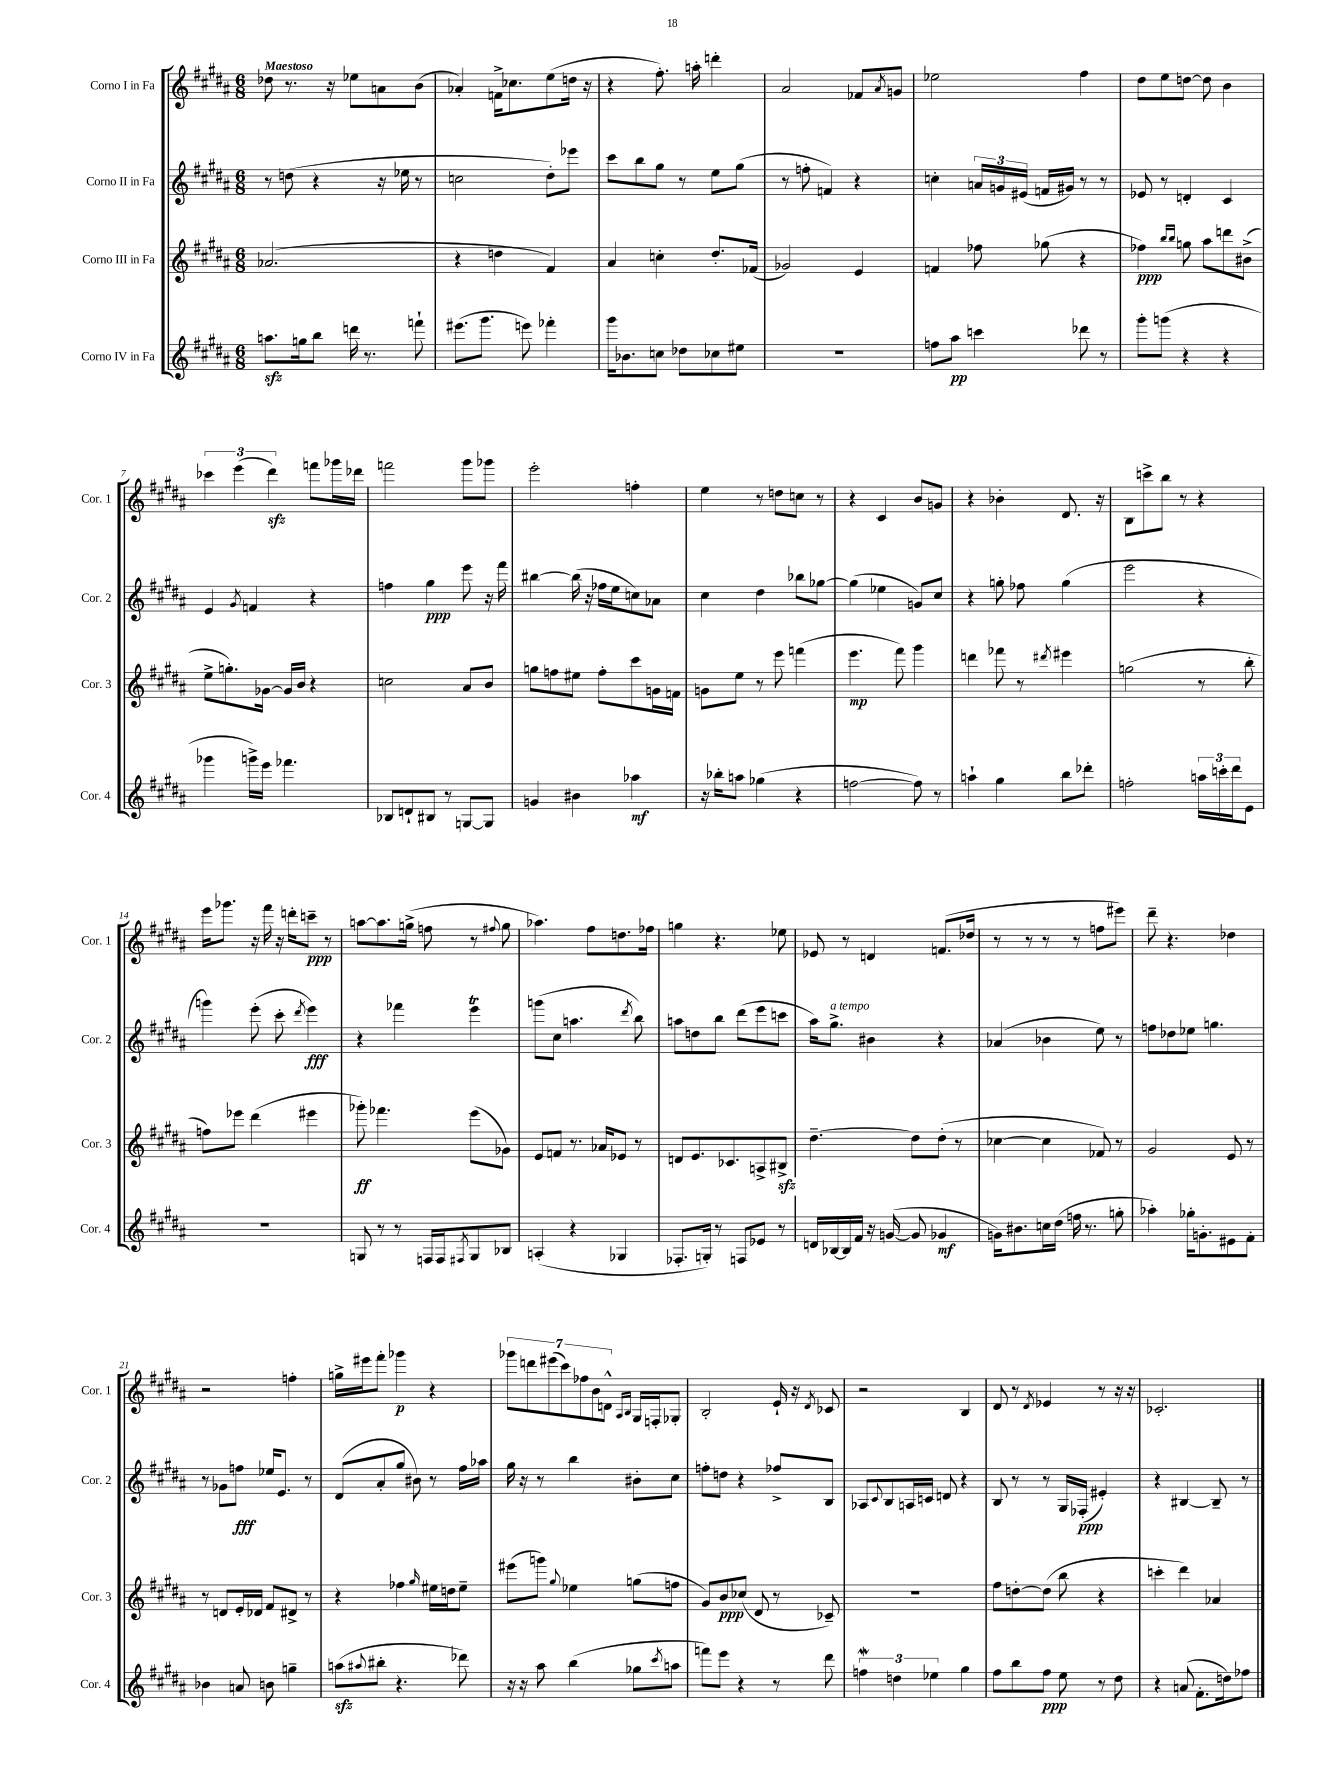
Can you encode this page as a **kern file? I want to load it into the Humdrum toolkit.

**kern	**dynam	**kern	**dynam	**kern	**dynam	**kern	**dynam
*part4	*part4	*part3	*part3	*part2	*part2	*part1	*part1
*staff4	*staff4	*staff3	*staff3	*staff2	*staff2	*staff1	*staff1
*I"Corno IV in Fa	*	*I"Corno III in Fa	*	*I"Corno II in Fa	*	*I"Corno I in Fa	*
*I'Cor. 4	*	*I'Cor. 3	*	*I'Cor. 2	*	*I'Cor. 1	*
*clefG2	*	*clefG2	*	*clefG2	*	*clefG2	*
*k[f#c#g#d#a#]	*	*k[f#c#g#d#a#]	*	*k[f#c#g#d#a#]	*	*k[f#c#g#d#a#]	*
*M6/8	*	*M6/8	*	*M6/8	*	*M6/8	*
=1	=1	=1	=1	=1	=1	=1	=1
!	!	!	!	!	!	!LO:TX:a:B:t=Maestoso	!
8.aanzz\L	.	(2.a-X/	.	8r	.	8dd-X\	.
.	.	.	.	(8ddn\	.	8.r	.
16ggn\k	.	.	.	.	.	.	.
8bb\J	.	.	.	4r	.	.	.
.	.	.	.	.	.	16r	.
16dddn\	.	.	.	.	.	8ee-X\L	.
8.r	.	.	.	.	.	.	.
.	.	.	.	16r	.	8an\	.
.	.	.	.	16ee-X\	.	.	.
8fffn`\	.	.	.	8r	.	(8b\J	.
=2	=2	=2	=2	=2	=2	=2	=2
(8.eee#X\L	.	4r	.	2ccn\	.	4a-X'/)	.
8.ggg#\J	.	.	.	.	.	.	.
.	.	4ddn\	.	.	.	16fn^\KL	.
.	.	.	.	.	.	8.cc-X\	.
8eeen\)	.	.	.	.	.	.	.
4fff-X'\	.	4f#/)	.	8dd#'\L)	.	(8ee\	.
.	.	.	.	8eee-X\J	.	16ddn\Jk	.
.	.	.	.	.	.	16r	.
=3	=3	=3	=3	=3	=3	=3	=3
16ggg#\KL	.	4a#/	.	8ccc#\L	.	4r	.
8.b-X\	.	.	.	.	.	.	.
.	.	.	.	8bb\	.	.	.
8ccn\J	.	4ccn'\	.	8gg#\J	.	8.ff#'\)	.
8dd-X\L	.	.	.	8r	.	.	.
.	.	.	.	.	.	16aan'\	.
8cc-X\	.	8.dd#'/L	.	8ee\L	.	4dddn'\	.
8ee#X\J	.	.	.	(8gg#\J	.	.	.
.	.	(16f-X/Jk	.	.	.	.	.
=4	=4	=4	=4	=4	=4	=4	=4
2.r	.	2g-X/)	.	8r	.	2a#/	.
.	.	.	.	8ffn'\	.	.	.
.	.	.	.	4fn/)	.	.	.
.	.	4e/	.	4r	.	8f-X/L	.
.	.	.	.	.	.	8qa#/	.
.	.	.	.	.	.	8gn/J	.
=5	=5	=5	=5	=5	=5	=5	=5
8ffn\L	.	4fn/	.	4ccn'\	.	2ee-X\	.
8aa#\J	pp	.	.	.	.	.	.
4cccn\	.	8ff-X\	.	24an/LL	.	.	.
.	.	.	.	24gn/	.	.	.
.	.	.	.	(24e#X/JJ	.	.	.
.	.	(8gg-X\	.	16fn/LL	.	.	.
.	.	.	.	16g#X/JJ)	.	.	.
8ddd-X\	.	4r	.	8r	.	4ff#\	.
8r	.	.	.	8r	.	.	.
=6	=6	=6	=6	=6	=6	=6	=6
8ggg#'\L	.	4ff-X\)	ppp	8e-X/	.	8dd#\L	.
(8gggn\J	.	.	.	8r	.	8ee\	.
.	.	16qqbb/LL	.	.	.	.	.
.	.	16qqbb/JJ	.	.	.	.	.
4r	.	8ggn\	.	4dn'/	.	[8ddn\J	.
.	.	8aa#\L	.	.	.	8dd\]	.
4r	.	8dddn\	.	4c#/	.	4b\	.
.	.	(8b#X^\J	.	.	.	.	.
!!LO:LB:g=z
=7	=7	=7	=7	=7	=7	=7	=7
4ggg-X\	.	8ee^\L	.	4e/	.	6ccc-X\	.
.	.	8.ggn'\)	.	.	.	.	.
.	.	.	.	.	.	(6eee\	.
.	.	.	.	8qg#/	.	.	.
16gggn^\LL)	.	.	.	4fn/	.	.	.
16eee\JJ	.	[16g-X\Jk	.	.	.	.	.
.	.	.	.	.	.	6ddd#zz\)	.
4.fff-X\	.	16g-/LL]	.	.	.	.	.
.	.	16b/JJ	.	.	.	.	.
.	.	4r	.	4r	.	8fffn\L	.
.	.	.	.	.	.	16ggg-X\L	.
.	.	.	.	.	.	16ddd-X\JJ	.
=8	=8	=8	=8	=8	=8	=8	=8
8B-X/L	.	2ccn\	.	4ffn\	.	2fffn\	.
8dn`/	.	.	.	.	.	.	.
8B#X/J	.	.	.	4gg#\	ppp	.	.
8r	.	.	.	.	.	.	.
[8Gn/L	.	8a#/L	.	8eee\	.	8ggg#\L	.
8G/J]	.	8b/J	.	16r	.	8ggg-X\J	.
.	.	.	.	16fff#\	.	.	.
=9	=9	=9	=9	=9	=9	=9	=9
4gn/	.	8ggn\L	.	[4bb#X\	.	2eee'\	.
.	.	8ffn\	.	.	.	.	.
4b#X\	.	8ee#X\J	.	(16bb#\]	.	.	.
.	.	.	.	16r	.	.	.
.	.	8ff'\L	.	16ff-X\LL	.	.	.
.	.	.	.	16ee\J	.	.	.
4aa-X\	mf	8ccc#\	.	8ccn\)	.	4ffn'\	.
.	.	16gn\L	.	8a-X\J	.	.	.
.	.	16fn\JJ	.	.	.	.	.
=10	=10	=10	=10	=10	=10	=10	=10
16r	.	8gn\L	.	4cc#\	.	4ee\	.
16bb-X'\KL	.	.	.	.	.	.	.
8aan\J	.	8ee\J	.	.	.	.	.
(4gg-X\	.	8r	.	4dd#\	.	8r	.
.	.	8eee\	.	.	.	8ddn\L	.
4r	.	(4fffn\	.	8bb-X\L	.	8ccn\J	.
.	.	.	.	[8gg-X\J	.	8r	.
=11	=11	=11	=11	=11	=11	=11	=11
[2ffn\	.	4.eee\	mp	(4gg-\]	.	4r	.
.	.	.	.	4ee-X\	.	4c#/	.
.	.	8fff#\)	.	.	.	.	.
8ff\])	.	4ggg#\	.	8gn/L)	.	8b/L	.
8r	.	.	.	8cc#/J	.	8gn/J	.
=12	=12	=12	=12	=12	=12	=12	=12
4aan`\	.	4dddn\	.	4r	.	4r	.
4gg#\	.	8fff-X\	.	8ggn'\	.	4b-X'\	.
.	.	8r	.	8ff-X\	.	.	.
.	.	8qddd#X/	.	.	.	.	.
8bb\L	.	4eee#X\	.	(4gg\	.	8.d#/	.
8ddd-X'\J	.	.	.	.	.	.	.
.	.	.	.	.	.	16r	.
=13	=13	=13	=13	=13	=13	=13	=13
2ffn'\	.	(2ggn\	.	2eee\	.	8B\L	.
.	.	.	.	.	.	8cccn^\	.
.	.	.	.	.	.	8bb\J	.
.	.	.	.	.	.	8r	.
24aan\LL	.	8r	.	4r	.	4r	.
24cccn'\	.	.	.	.	.	.	.
24ddd#\J	.	.	.	.	.	.	.
8e\J	.	8bb'\	.	.	.	.	.
!!LO:LB:g=z
=14	=14	=14	=14	=14	=14	=14	=14
2.r	.	8ffn\L)	.	4gggn\)	.	16eee\KL	.
.	.	.	.	.	.	8.ggg-X\J	.
.	.	8eee-X\J	.	.	.	.	.
.	.	(4ddd#\	.	(8eee'\	.	16r	.
.	.	.	.	.	.	16fff#\	.
.	.	.	.	8ccc#'\	.	16r	.
.	.	.	.	.	.	16dddn'\KL	.
.	.	.	.	8qddd#/	.	.	.
.	.	4eee#X\	.	4eee\)	fff	8cccn~\J	ppp
.	.	.	.	.	.	8r	.
=15	=15	=15	=15	=15	=15	=15	=15
8Gn/	.	8ggg-X'\)	ff	4r	.	[8aan\L	.
8r	.	4.fff-X\	.	.	.	8.aa\]	.
8r	.	.	.	4fff-X\	.	.	.
.	.	.	.	.	.	(16ggn^\Jk	.
16Fn/LL	.	.	.	.	.	8ffn\	.
16F/J	.	.	.	.	.	.	.
8qF#X/	.	.	.	.	.	.	.
8G/	.	(8eee\L	.	4eeeT\	.	8r	.
.	.	.	.	.	.	8qqff#X/	.
8B-X/J	.	8g-X\J)	.	.	.	8gg\	.
=16	=16	=16	=16	=16	=16	=16	=16
(4An'/	.	8e/L	.	(8gggn\L	.	4.aa-X\)	.
.	.	8fn/J	.	8cc#\J	.	.	.
4r	.	8.r	.	4.aan\	.	.	.
.	.	.	.	.	.	8ff#\L	.
.	.	16a-X/KL	.	.	.	.	.
4G-X/	.	8e-X/J	.	.	.	8.ddn\	.
.	.	.	.	8qddd#/	.	.	.
.	.	8r	.	8bb\)	.	.	.
.	.	.	.	.	.	16ff-X\Jk	.
=17	=17	=17	=17	=17	=17	=17	=17
8.F-X'/L	.	8dn/L	.	8aan\L	.	4ggn\	.
.	.	8.e/	.	8ddn\	.	.	.
16Gn'/Jk)	.	.	.	.	.	.	.
8r	.	.	.	8bb\J	.	4.r	.
.	.	8.c-X/	.	.	.	.	.
8Fn/L	.	.	.	(8ddd#\L	.	.	.
8e-X/J	.	8An^/	.	8eee\	.	.	.
8r	.	8B#Xzz^/J	.	8cccn\J	.	8ee-X\	.
=18	=18	=18	=18	=18	=18	=18	=18
16dn/LL	.	[4.dd#~\	.	16aa#\KL)	.	8e-X/	.
!	!	!	!	!LO:TX:a:i:t=a tempo	!	!	!
[16B-X/	.	.	.	8.gg#^\J	.	.	.
16B-/]	.	.	.	.	.	8r	.
16f#/JJ	.	.	.	.	.	.	.
16r	.	.	.	4b#X\	.	4dn/	.
([16gn/	.	.	.	.	.	.	.
8g/]	.	8dd#\L]	.	.	.	.	.
4g-X/	mf	(8dd#'\J	.	4r	.	(8.fn/L	.
.	.	8r	.	.	.	.	.
.	.	.	.	.	.	16dd-X/Jk	.
=19	=19	=19	=19	=19	=19	=19	=19
16gn\KL)	.	[4cc-X\	.	(4a-X/	.	8r	.
8.b#X\	.	.	.	.	.	.	.
.	.	.	.	.	.	8r	.
16ccn\L	.	4cc-\]	.	4b-X\	.	8r	.
(16dd#\JJ	.	.	.	.	.	.	.
16ffn\	.	.	.	.	.	8r	.
8.r	.	.	.	.	.	.	.
.	.	8f-X/)	.	8ee\)	.	8ffn\L	.
8ggn'\	.	8r	.	8r	.	8eee#X\J)	.
=20	=20	=20	=20	=20	=20	=20	=20
4aa-X'\)	.	2g#/	.	8ffn\L	.	8ddd#~\	.
.	.	.	.	8dd-X\	.	4.r	.
16gg-X'\KL	.	.	.	8ee-X\J	.	.	.
8.gn'\	.	.	.	.	.	.	.
.	.	.	.	4.ggn\	.	.	.
8e#X\	.	8e/	.	.	.	4dd-X\	.
8f#'\J	.	8r	.	.	.	.	.
!!LO:LB:g=z
=21	=21	=21	=21	=21	=21	=21	=21
4b-X\	.	8r	.	8r	.	2r	.
.	.	8dn/L	.	8g-X\L	.	.	.
8an/	.	16e'/L	.	8ffn\J	fff	.	.
.	.	16d-X/JJ	.	.	.	.	.
8bn\	.	8f#/L	.	16ee-X/KL	.	.	.
.	.	.	.	8.e/J	.	.	.
4ggn~\	.	8d#X^/J	.	.	.	4ffn'\	.
.	.	8r	.	8r	.	.	.
=22	=22	=22	=22	=22	=22	=22	=22
(8aanzz\L	.	4r	.	(8d#/L	.	16ggn^\LL	.
.	.	.	.	.	.	16eee#X\J	.
8qqaa#X/	.	.	.	.	.	.	.
8bb#X'\J	.	.	.	8a#'/	.	8fff#'\J	.
4.r	.	4ff-X\	.	8gg#/J	.	4ggg-X\	p
.	.	.	.	8b#X\)	.	.	.
.	.	16qqgg#/	.	.	.	.	.
.	.	16ee#X\LL	.	8r	.	4r	.
.	.	16ddn\J	.	.	.	.	.
8ddd-X\)	.	8ee#~\J	.	16ff#\LL	.	.	.
.	.	.	.	16aa-X\JJ	.	.	.
=23	=23	=23	=23	=23	=23	=23	=23
16r	.	(8eee#X\L	.	16gg#\	.	14ggg-X\L	.
16r	.	.	.	16r	.	.	.
.	.	.	.	.	.	14dddn\	.
8aa#\	.	8gggn\J)	.	8r	.	.	.
.	.	.	.	.	.	(14eee#X\	.
.	.	.	.	.	.	14ccc#\)	.
.	.	8qqgg#/	.	.	.	.	.
(4bb\	.	4ee-X\	.	4bb\	.	.	.
.	.	.	.	.	.	14ff-X\	.
.	.	.	.	.	.	14b\	.
.	.	.	.	.	.	14dn^^\J	.
.	.	.	.	.	.	16qqA#/LL	.
.	.	.	.	.	.	16qqB/JJ	.
8gg-X\L	.	(8ggn\L	.	8b#X'\L	.	16G#/LL	.
.	.	.	.	.	.	16Fn'/J	.
8qccc#/	.	.	.	.	.	.	.
8aan\J	.	8ffn\J	.	8cc#\J	.	8G-X'/J	.
=24	=24	=24	=24	=24	=24	=24	=24
8fffn\L)	.	8g#/L)	.	8ffn'\L	.	2B'/	.
8eee\J	.	8b/	ppp	8ddn\J	.	.	.
4r	.	(8cc-X/J	.	4r	.	.	.
.	.	8d#/	.	.	.	.	.
8r	.	8r	.	8ff-X^/L	.	16e`/	.
.	.	.	.	.	.	16r	.
.	.	.	.	.	.	8qd#/	.
8ddd#\	.	8c-X~/)	.	8B/J	.	8c-X/	.
=25	=25	=25	=25	=25	=25	=25	=25
6ffnw\	.	2.r	.	8A-X/L	.	2r	.
.	.	.	.	8qqc#/	.	.	.
.	.	.	.	8B/	.	.	.
6ddn\	.	.	.	.	.	.	.
.	.	.	.	16An/L	.	.	.
.	.	.	.	16cn/JJ	.	.	.
6ee-X\	.	.	.	.	.	.	.
.	.	.	.	8dn/	.	.	.
4gg#\	.	.	.	4r	.	4B/	.
=26	=26	=26	=26	=26	=26	=26	=26
8ff#\L	.	8ff#\L	.	8B/	.	8d#/	.
8bb\	.	[8ddn'\	.	8r	.	8r	.
.	.	.	.	.	.	8qd#/	.
8ff#\J	ppp	(8dd\J]	.	8r	.	4e-X/	.
8ee\	.	8bb\	.	16G#/LL	.	.	.
.	.	.	.	(16F-X'/JJ	ppp	.	.
8r	.	4r	.	4e#X'/)	.	8r	.
8dd#\	.	.	.	.	.	16r	.
.	.	.	.	.	.	16r	.
=27	=27	=27	=27	=27	=27	=27	=27
4r	.	4cccn'\	.	4r	.	2.c-X'/	.
(8an/	.	4ddd#\)	.	[4B#X/	.	.	.
8.f#'\L	.	.	.	.	.	.	.
.	.	4a-X/	.	8B#~/]	.	.	.
16ddn\k)	.	.	.	.	.	.	.
8ff-X\J	.	.	.	8r	.	.	.
==	==	==	==	==	==	==	==
*-	*-	*-	*-	*-	*-	*-	*-
